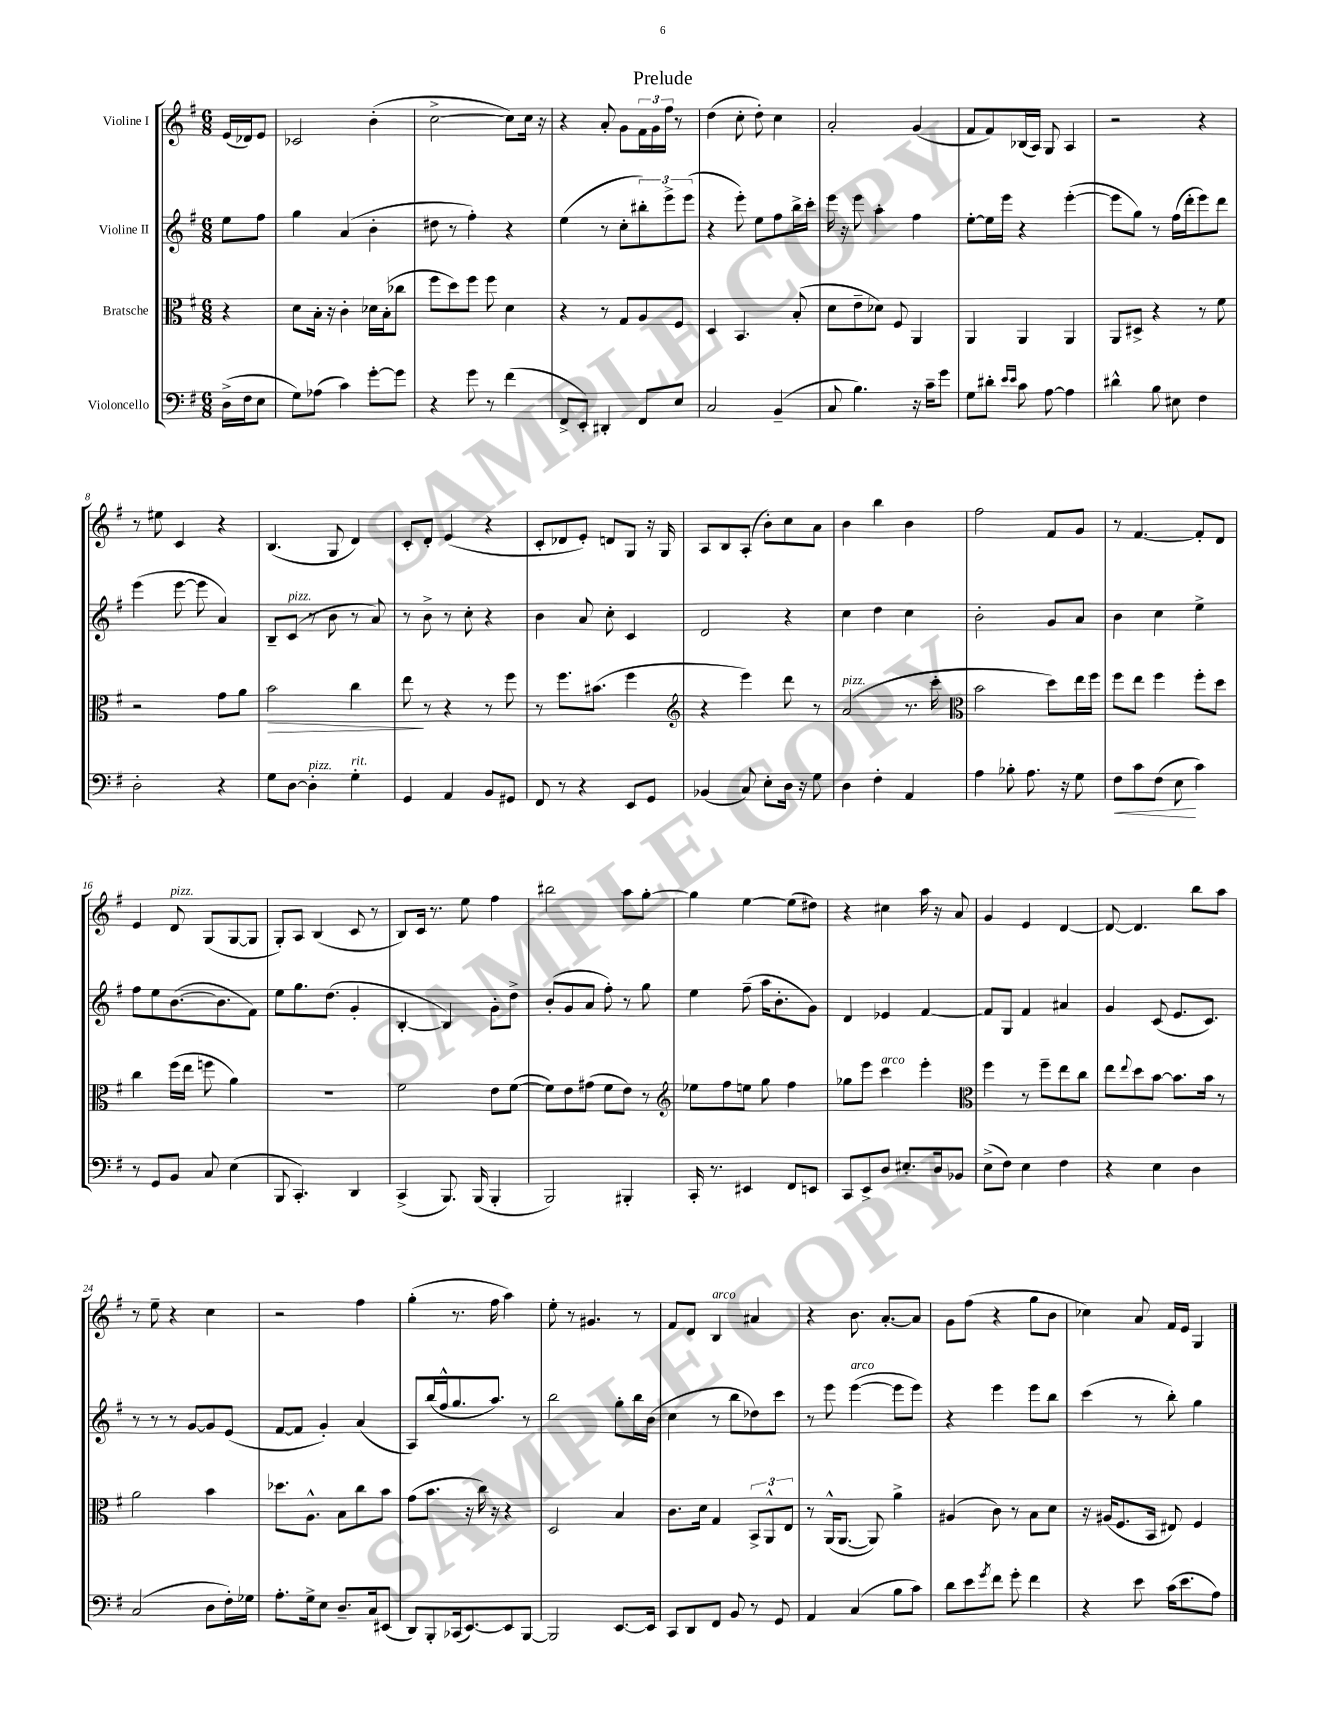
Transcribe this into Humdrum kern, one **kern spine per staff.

**kern	**kern	**kern	**kern
*staff4	*staff3	*staff2	*staff1
*clefF4	*clefC3	*clefG2	*clefG2
*k[f#]	*k[f#]	*k[f#]	*k[f#]
*M6/8	*M6/8	*M6/8	*M6/8
(16D^	4r	8ee	(16e
16F#	.	.	16d-)
8E	.	8ff#	8e
=	=	=	=
8G)	8d	4gg	2c-
(8A-	16B'	.	.
.	16r	.	.
4c)	4c'	(4a	.
[8g'	16d-	4b'	(4b'
.	(16B'	.	.
8g]	8cc-	.	.
=	=	=	=
4r	8ff#	8dd#	[2cc^
.	8dd)	8r	.
8g	8ff#	4ff#')	.
8r	8ff#	.	.
(4f#	4d	4r	8cc])
.	.	.	16cc
.	.	.	16r
=	=	=	=
8FF#^	4r	(4ee	4r
8EE')	.	.	.
4DD#'	8r	8r	8a'
.	8G	8cc'	8g
8FF#	8A	12bb#')	24f#
.	.	.	24g
.	.	12eee^	24ff#
8E	8F#	.	8r
.	.	(12eee	.
=	=	=	=
2C	4D	4r	(4dd
.	4.BB	8eee')	8cc'
.	.	8ee	8dd')
(4BB~	.	8ff#	4cc
.	(8B'	16bb^	.
.	.	16ccc'	.
=	=	=	=
8C	8d	16eee	2a'
.	.	16r	.
4.B)	8e~	8eee	.
.	8d-)	4aa'	.
.	8F#	.	.
16r	4AA	4ff#	(4g
16c~	.	.	.
8g	.	.	.
=	=	=	=
8G	4AA	[8ee'	8f#
8d#'	.	16ee]	8f#)
.	.	16eee	.
16qqe	.	.	.
16qqe	.	.	.
8c	4AA	4r	(16B-
.	.	.	16A)
[8A	.	.	8G
4A]	4AA	([4eee'	4A
=	=	=	=
4d#^^	8AA	8eee]	2r
.	8D#^	8gg)	.
8B	4r	8r	.
8E#	.	(16ff#	.
.	.	16ddd'	.
4F#	8r	8eee)	4r
.	8f#	8ddd	.
=	=	=	=
2D'	2r	(4eee	8r
.	.	.	8ee#
.	.	[8eee	4c
.	.	8eee]	.
4r	8g	4a)	4r
.	8a	.	.
=	=	=	=
8G	2b	8B~	(4.B
[8D	.	(8c	.
4D']	.	8r	.
.	.	8b	8G
4G'	4cc	8r	4d)
.	.	8a)	.
=	=	=	=
4GG	8ee	8r	8c'
.	8r	8b^	8d'
4AA	4r	8r	(4e
.	.	8cc'	.
8BB	8r	4r	4r
8GG#	8ff#	.	.
=	=	=	=
8FF#	8r	4b	8c'
8r	8.ff#	.	8d-
4r	.	8a	8e')
.	(8.b#	.	.
.	.	8cc'	8d
8EE	4ff#	4c	8G
8GG	.	.	16r
.	.	.	16G
=	=	=	=
*	*clefG2	*	*
(4BB-	4r	2d	8A
.	.	.	8B
8C)	4eee)	.	(8A'
8E'	.	.	8b')
16D	8ddd	4r	8cc
16r	.	.	.
8G	8r	.	8a
=	=	=	=
4D	(2a	4cc	4b
4F#'	.	4dd	4bb
4AA	8.r	4cc	4b
.	16ccc'	.	.
=	=	=	=
*	*clefC3	*	*
4A	2b	2b'	2ff#
8B-'	.	.	.
8.A	.	.	.
.	8dd)	8g	8f#
16r	.	.	.
8G	16ee	8a	8g
.	16ff#	.	.
=	=	=	=
8F#	8ff#	4b	8r
8c	8ee	.	[4.f#
(8F#	4ff#	4cc	.
8E	.	.	.
4c)	8ff#'	4ee^	8f#']
.	8dd	.	8d
=	=	=	=
8r	4cc	8ff#	4e
8GG	.	8ee	.
8BB	(16ff#	([8.b	8d
.	16ee	.	.
8C	8ff	.	(8G
.	.	8.b]	.
(4E	4a)	.	[8G
.	.	8f#)	8G]
=	=	=	=
8BBB	2.r	8ee	8G')
4.CC')	.	8.gg	8A
.	.	.	(4B
.	.	(8.dd	.
4DD	.	4g'	8c
.	.	.	8r
=	=	=	=
(4CC^	2f#	[4B'	8B)
.	.	.	16c
.	.	.	8.r
8.BBB)	.	4B])	.
.	.	.	8ee
(16BBB	.	.	.
4BBB'	8e	8g'	4ff#
.	([8f#	8dd^	.
=	=	=	=
2BBB)	8f#])	(8b'	2bb#
.	8e	8g	.
.	(8g#	8a	.
.	8f#	8ff#')	.
4BBB#'	8e)	8r	8aa
.	8r	8gg	[8gg'
=	=	=	=
*	*clefG2	*	*
16CC'	8ee-	4ee	4gg]
8.r	.	.	.
.	8ff#	.	.
4EE#	8ee	(8ff#~	[4ee
.	8gg	16aa	.
.	.	8.b'	.
8FF#	4ff#	.	(8ee]
8EE	.	8g)	8dd#)
=	=	=	=
8CC	8gg-	4d	4r
8EE^	8eee	.	.
8D	4ccc	4e-	4cc#
8.E#'	.	.	.
.	4eee'	[4f#	16aa
16D	.	.	16r
8BB-	.	.	8a
=	=	=	=
*	*clefC3	*	*
(8E^	4ff#	8f#]	4g
8F#)	.	8G	.
4E	8r	4f#	4e
.	8ff#~	.	.
4F#	8ee	4a#	[4d
.	8cc	.	.
=	=	=	=
4r	8ee	4g	8d_
.	8qqee	.	.
.	8dd	.	4.d]
4E	[8b	(8c	.
.	8.b]	8.e	.
4D	.	.	8bb
.	16b	8.c)	.
.	8r	.	8aa
=	=	=	=
(2C	2a	8r	8r
.	.	8r	8ee~
.	.	8r	4r
.	.	[8g	.
8D	4b	8g]	4cc
16F#')	.	(8e	.
16G-	.	.	.
=	=	=	=
8.A'	8.dd-	[8f#	2r
.	.	8f#]	.
16G^	8.A^^	.	.
8E	.	4g')	.
8.D~	8B	.	.
.	8cc	(4a	4ff#
16C	.	.	.
(8EE#	8b	.	.
=	=	=	=
8DD)	(8g	8A)	(4gg'
8BBB'	8.b	(16bb	.
.	.	16ff#^^	.
(16CC-	.	8.gg	8.r
[8.EE)	16r	.	.
.	16cc)	.	.
.	16r	8.aa)	16ff#
8EE]	4r	.	4aa)
[8BBB	.	8r	.
=	=	=	=
2BBB]	2D	2bb	8ee'
.	.	.	8r
.	.	.	4.g#
[8.EE	4B	8gg'	.
.	.	16bb	8r
16EE]	.	(16b	.
=	=	=	=
8CC	8.c	4cc	8f#
8DD	.	.	8d
.	16d	.	.
8FF#	4G	8r	4B
8BB	.	8bb	.
8r	12BB^	8dd-)	4a#
.	12AA^^	.	.
8GG	.	8ccc	.
.	12E	.	.
=	=	=	=
4AA	8r	8r	4r
.	(16AA^^	8eee	.
.	[8.AA	.	.
(4C	.	([4eee	8.b
.	8AA])	.	.
.	.	.	[8.a'
8B	4a^	8eee]	.
8c)	.	8eee)	8a]
=	=	=	=
8d	(4A#	4r	8g
8e	.	.	(8ff#
8qg	.	.	.
8f#	8c)	4eee	4r
8g'	8r	.	.
4f#	8B	8eee	8gg
.	8d	8bb	8b
=	=	=	=
4r	16r	(4ccc	4cc-)
.	(16A#	.	.
.	8.F#	.	.
8e	.	8r	8a
.	16BB	.	.
(16c	8E#)	8bb')	16f#
8.e	.	.	16e
.	4F#	4gg	4G
8A)	.	.	.
==	==	==	==
*-	*-	*-	*-
